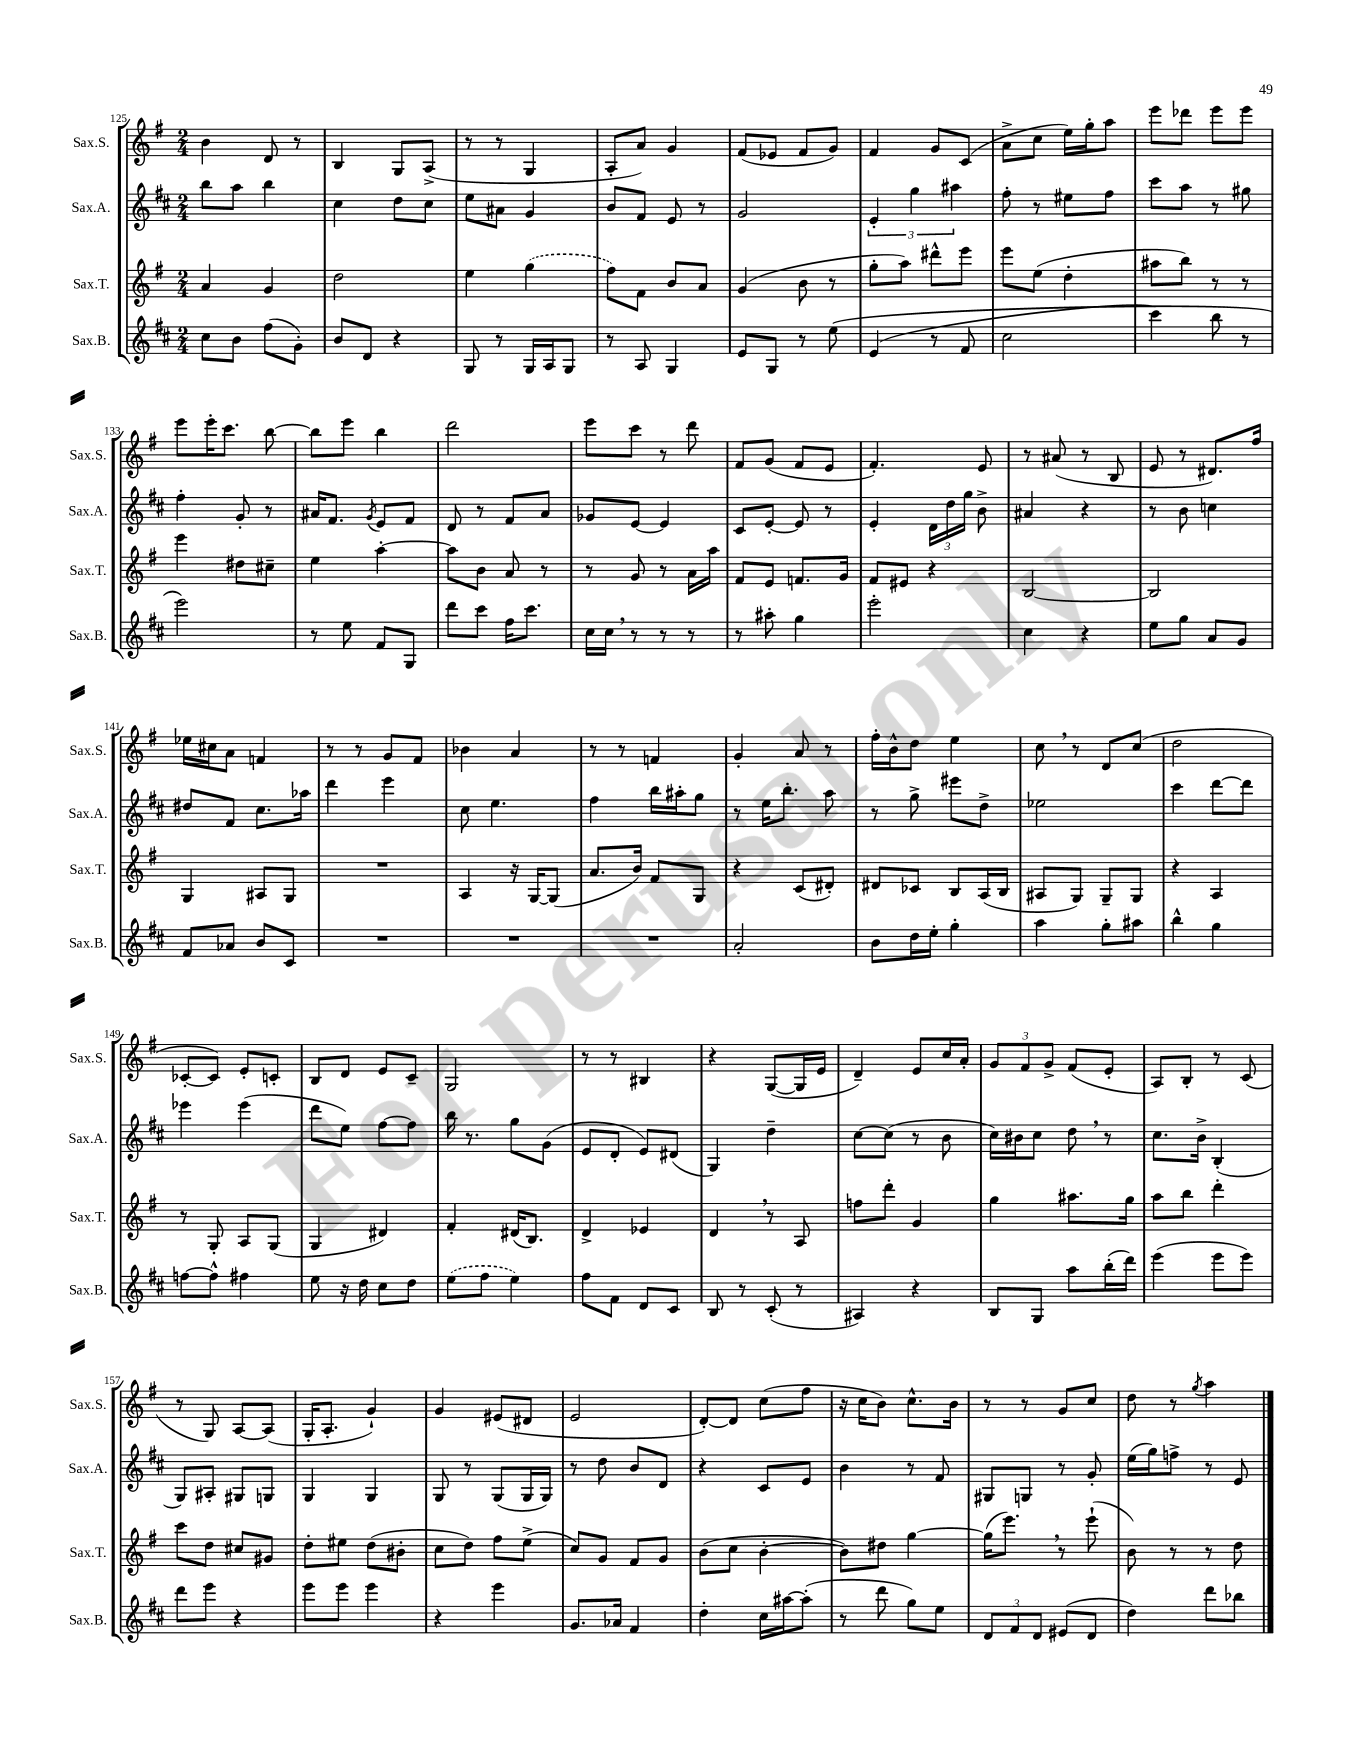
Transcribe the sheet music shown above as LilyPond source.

<<
\new StaffGroup <<
\new Staff = "s0" \with { instrumentName = "Sax.S." shortInstrumentName = "Sax.S." } {
    \clef treble \key g \major \numericTimeSignature \time 2/4
    \autoBeamOff b'4 d'8 r8 |
    b4 g8[ a8]->( |
    r8 r8 g4 |
    a8[-. a'8]) g'4 |
    fis'8[( ees'8] fis'8[ g'8]) |
    fis'4 g'8[ c'8]( |
    a'8[-> c''8] e''16[) g''16-. a''8] |
    e'''8[ des'''8] e'''8[ e'''8] |
    e'''8[ e'''16-. c'''8.] b''8~ |
    b''8[ e'''8] b''4 |
    d'''2 |
    e'''8[ c'''8] r8 d'''8 |
    fis'8[ g'8]( fis'8[ e'8] |
    fis'4.-.) e'8 |
    r8 ais'8( r8 b8 |
    e'8 r8 dis'8.[) fis''16] |
    ees''16[ cis''16 a'8] f'4 |
    r8 r8 g'8[ fis'8] |
    bes'4 a'4 |
    r8 r8 f'4 |
    g'4-. a'8 r8 |
    fis''16[-. b'16-^ d''8] e''4 |
    c''8 \breathe r8 d'8[ c''8]( |
    d''2 |
    ces'8[~-. ces'8]) e'8[-. c'8]-. |
    b8[ d'8] e'8[ c'8]-- |
    g2 |
    r8 r8 bis4 |
    r4 g8[~( g16 e'16] |
    d'4--) e'8[ c''16 a'16]-. |
    \tuplet 3/2 { g'8[ fis'8 g'8]-> } fis'8[( e'8]-. |
    a8[) b8]-. r8 c'8( |
    r8 g8) a8[~ a8]( |
    g16[-. a8.]-. g'4-!) |
    g'4 eis'8[( dis'8] |
    e'2 |
    d'8[~-.) d'8] c''8[( fis''8] |
    r16 c''16[ b'8]) c''8.[-^ b'16] |
    r8 r8 g'8[ c''8] |
    d''8 r8 \acciaccatura { g''8 } a''4 \bar "|." |
}
\new Staff = "s1" \with { instrumentName = "Sax.A." shortInstrumentName = "Sax.A." } {
    \clef treble \key d \major \numericTimeSignature \time 2/4
    \autoBeamOff b''8[ a''8] b''4 |
    cis''4 d''8[ cis''8] |
    e''8[ ais'8] g'4 |
    b'8[ fis'8] e'8 r8 |
    g'2 |
    \tuplet 3/2 { e'4-. g''4 ais''4 } |
    fis''8-. r8 eis''8[ fis''8] |
    cis'''8[ a''8] r8 gis''8 |
    fis''4-. g'8-. r8 |
    ais'16[ fis'8.] \acciaccatura { g'8 } e'8[ fis'8] |
    d'8 r8 fis'8[ a'8] |
    ges'8[ e'8]~ e'4 |
    cis'8[ e'8]~-. e'8 r8 |
    e'4-. \tuplet 3/2 { d'16[ d''16 g''16] } b'8-> |
    ais'4 r4 |
    r8 b'8 c''4 |
    dis''8[ fis'8] cis''8.[ aes''16] |
    d'''4 e'''4 |
    cis''8 e''4. |
    fis''4 b''16[ ais''16-. g''8] |
    r8 e''16[ b''8.]-. a''8 |
    r8 g''8-> eis'''8[ d''8]-> |
    ees''2 |
    cis'''4 d'''8[~ d'''8] |
    ees'''4 ees'''4( |
    d'''8[ e''8]) fis''8[~ fis''8] |
    b''16 r8. g''8[ g'8]( |
    e'8[ d'8]-. e'8[) dis'8]( |
    g4) d''4-- |
    cis''8[~ cis''8]( r8 b'8 |
    cis''16[) bis'16 cis''8] d''8 \breathe r8 |
    cis''8.[ b'16]-> b4-.( |
    g8[) ais8]-. gis8[ g8] |
    g4 g4 |
    g8 r8 g8[( g16 g16]) |
    r8 d''8 b'8[ d'8] |
    r4 cis'8[ e'8] |
    b'4 r8 fis'8 |
    gis8[ g8] r8 g'8-. |
    e''16[( g''16) f''8]-> r8 e'8 \bar "|." |
}
\new Staff = "s2" \with { instrumentName = "Sax.T." shortInstrumentName = "Sax.T." } {
    \clef treble \key g \major \numericTimeSignature \time 2/4
    \autoBeamOff a'4 g'4 |
    d''2 |
    e''4 \once \slurDashed g''4( |
    fis''8[) fis'8] b'8[ a'8] |
    g'4( b'8 r8 |
    g''8[-. a''8]) dis'''8[-^ e'''8] |
    e'''8[ e''8]( d''4-. |
    ais''8[ b''8]) r8 r8 |
    e'''4 dis''8[ cis''8]-- |
    e''4 a''4~-. |
    a''8[ b'8] a'8 r8 |
    r8 g'8 r8 a'16[ a''16] |
    fis'8[ e'8] f'8.[ g'16] |
    fis'8[ eis'8] r4 |
    b2~ |
    b2 |
    g4 ais8[ g8] |
    R2 |
    a4 r16 g16[~ g8]( |
    a'8.[ b'16]) fis'8[ g8] |
    r4 c'8[( dis'8]-.) |
    dis'8[ ces'8] b8[ a16( b16] |
    ais8[ g8]) g8[-- g8] |
    r4 a4 |
    r8 g8-. a8[ g8]( |
    g4 dis'4) |
    fis'4-. dis'16[( b8.]) |
    d'4-> ees'4 |
    d'4 \breathe r8 a8 |
    f''8[ d'''8]-. g'4 |
    g''4 ais''8.[ g''16] |
    a''8[ b''8] d'''4-. |
    c'''8[ d''8] cis''8[ gis'8] |
    d''8[-. eis''8] d''8[( bis'8]-. |
    c''8[ d''8]) fis''8[ e''8]->( |
    c''8[) g'8] fis'8[ g'8] |
    b'8[( c''8] b'4~-. |
    b'8[) dis''8] g''4~ |
    g''16[( e'''8.]) \breathe r8 e'''8-!( |
    b'8) r8 r8 d''8 \bar "|." |
}
\new Staff = "s3" \with { instrumentName = "Sax.B." shortInstrumentName = "Sax.B." } {
    \clef treble \key d \major \numericTimeSignature \time 2/4
    \autoBeamOff cis''8[ b'8] fis''8[( g'8]-.) |
    b'8[ d'8] r4 |
    g8 r8 g16[ a16 g8] |
    r8 a8 g4 |
    e'8[ g8] r8 e''8\( |
    e'4( r8 fis'8 |
    cis''2 |
    cis'''4) b''8 r8 |
    e'''2\) |
    r8 e''8 fis'8[ g8] |
    d'''8[ cis'''8] fis''16[ cis'''8.] |
    cis''16[ cis''16] \breathe r8 r8 r8 |
    r8 ais''8-. g''4 |
    e'''2-. |
    cis''4 r4 |
    e''8[ g''8] a'8[ g'8] |
    fis'8[ aes'8] b'8[ cis'8] |
    R2 |
    R2 |
    R2 |
    a'2-. |
    b'8[ d''16 e''16]-. g''4-. |
    a''4 g''8[-. ais''8] |
    b''4-^ g''4 |
    f''8[~ f''8]-^ fis''4 |
    e''8 r16 d''16 cis''8[ d''8] |
    \once \slurDashed e''8[( fis''8] e''4) |
    fis''8[ fis'8] d'8[ cis'8] |
    b8 r8 cis'8-.( r8 |
    ais4) r4 |
    b8[ g8] a''8[ b''16-.( d'''16]) |
    e'''4( e'''8[ e'''8]) |
    d'''8[ e'''8] r4 |
    e'''8[ e'''8] e'''4 |
    r4 e'''4 |
    g'8.[ aes'16] fis'4 |
    d''4-. cis''16[ ais''16~ ais''8]-.( |
    r8 d'''8 g''8[) e''8] |
    \tuplet 3/2 { d'8[ fis'8 d'8] } eis'8[( d'8] |
    d''4) d'''8[ bes''8] \bar "|." |
}
>>
>>
\layout { \context { \Score currentBarNumber = #125 } }
